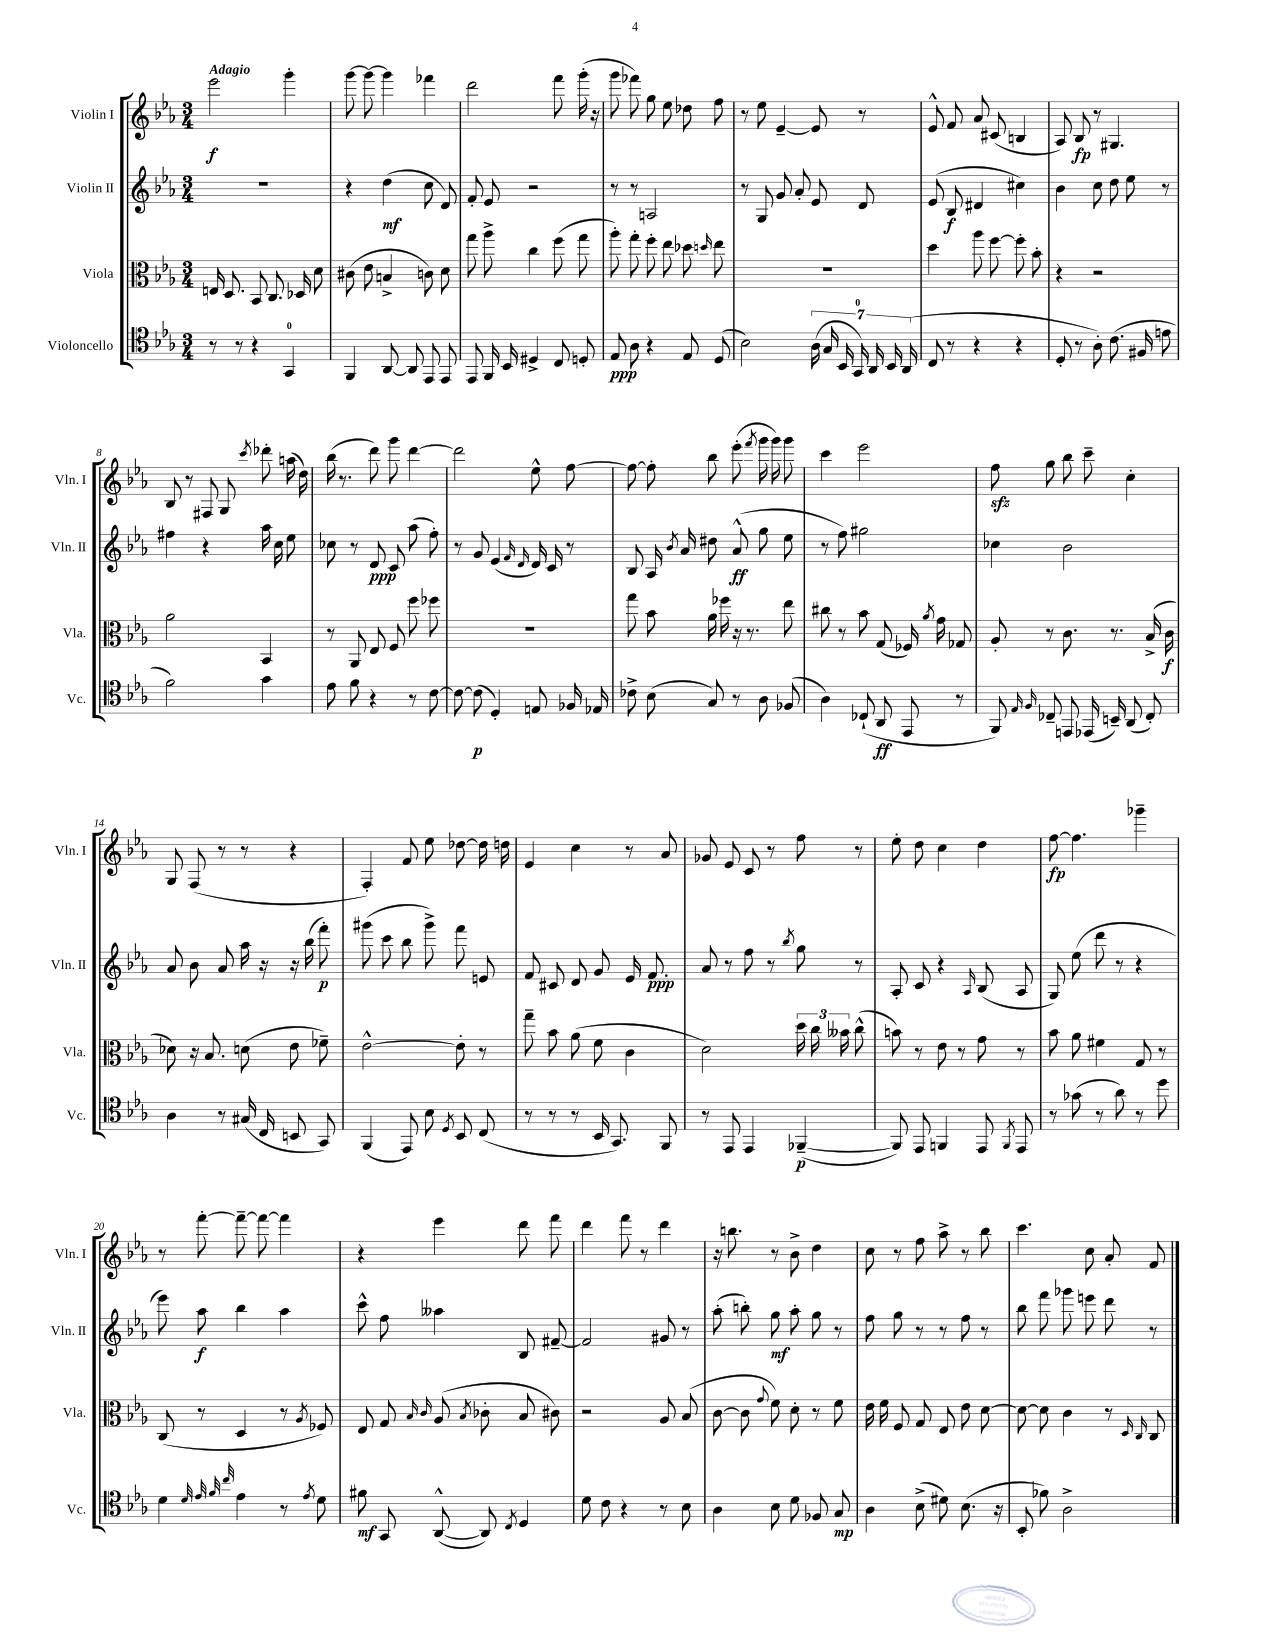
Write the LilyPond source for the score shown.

<<
\new StaffGroup <<
\new Staff = "s0" \with { instrumentName = "Violin I" shortInstrumentName = "Vln. I" } {
    \clef treble \key ees \major \numericTimeSignature \time 3/4 \tempo "Adagio"
    \autoBeamOff ees'''2\f g'''4-. |
    g'''8~ g'''8~ g'''4 fes'''4 |
    d'''2 f'''8 g'''16-.( r16 |
    g'''8 fes'''8) g''8 ees''8 des''8 f''8 |
    r8 ees''8 ees'4~-- ees'8 r8 |
    ees'8-^ f'8 aes'8 cis'8( b4 |
    aes8) bes8\fp r8 gis4. |
    bes8 r8 fis8 g8 \acciaccatura { c'''8 } des'''8-. a''16( d''16) |
    bes''16( r8. d'''8) g'''8 d'''4~ |
    d'''2 ees''8-^ f''8~ |
    f''8~ f''8-. bes''8 ees'''8-.( \acciaccatura { f'''8 } g'''16 g'''16) g'''8 |
    c'''4 ees'''2 |
    f''8\sfz g''8 bes''8 c'''8-- c''4-. |
    g8 f8( r8 r8 r4 |
    f4-.) f'8 ees''8 des''8~ des''16 d''16 |
    ees'4 c''4 r8 aes'8 |
    ges'8 ees'8 c'8 r8 f''8 r8 |
    ees''8-. d''8 c''4 d''4 |
    f''8~\fp f''4. ges'''4-- |
    r8 f'''8~-. f'''8~-- f'''8~ f'''4 |
    r4 ees'''4 d'''8 f'''8 |
    d'''4 f'''8 r8 d'''4 |
    r16 b''8. r8 bes'8-> d''4 |
    c''8 r8 f''8 aes''8-> r8 bes''8 |
    c'''4. c''8 aes'8-. f'8 \bar "|." |
}
\new Staff = "s1" \with { instrumentName = "Violin II" shortInstrumentName = "Vln. II" } {
    \clef treble \key ees \major \numericTimeSignature \time 3/4
    \autoBeamOff R2. |
    r4 d''4\mf( c''8 d'8) |
    f'8-. ees'8 r2 |
    r8 r8 a2 |
    r8 g8 g'8 aes'8-. ees'8 d'8 |
    ees'8( bes8\f dis'4 cis''4) |
    bes'4 c''8 d''8 ees''8 r8 |
    fis''4 r4 aes''16 c''16 ees''8 |
    ces''8 r8 d'8\ppp c'8 aes''8( f''8-.) |
    r8 g'8 ees'4( \grace { f'16 d'16 } d'16) c'16 r8 |
    bes8 aes16 \acciaccatura { bes'8 } aes'16 dis''8 aes'8-^\ff( g''8 ees''8 |
    r8 f''8) gis''2 |
    ces''4 bes'2 |
    aes'8 bes'8 aes'8 aes''16 r16 r16 bes''16( f'''8-.\p) |
    gis'''8( c'''8 bes''8 gis'''8->) f'''8 e'8 |
    f'8 cis'8 d'8 g'8 ees'16 f'8.\ppp |
    aes'8 r8 f''8 r8 \acciaccatura { bes''8 } g''8 r8 |
    aes8-. c'8 r4 \grace { aes16 } bes8( aes8 |
    g8) ees''8( d'''8 r8 r4 |
    ees'''8) aes''8\f bes''4 aes''4 |
    c'''8-^ f''8 aeses''4 bes8 fis'8~-- |
    fis'2 gis'8 r8 |
    aes''8-.( b''8-.) g''8\mf aes''8-. g''8 r8 |
    f''8 g''8 r8 r8 f''8 r8 |
    bes''8 f'''8 ges'''8 e'''8 d'''8 r8 \bar "|." |
}
\new Staff = "s2" \with { instrumentName = "Viola" shortInstrumentName = "Vla." } {
    \clef alto \key ees \major \numericTimeSignature \time 3/4
    \autoBeamOff e16 d8. bes,8 c8. des16 d'8 |
    cis'8( ees'8 b4-> c'8) d'8 |
    g''8 aes''8-> c''4 f''8( g''8 |
    aes''8-.) g''8-. f''8-. ees''8 des''8 \grace { d''16 } ees''8 |
    R2. |
    d''4 aes''8 f''8~ f''8-. bes'8-. |
    r4 r2 |
    aes'2 bes,4 |
    r8 aes,8 ees8 f8 f''8 fes''8 |
    R2. |
    g''8 bes'8 aes'16 fes''16 r16 r8. ees''8 |
    cis''8 r8 bes'8 g8( fes16) \acciaccatura { aes'8 } g'16 ges8 |
    aes8-. r8 c'8. r8. bes16->( c'16\f |
    des'8) r16 bes8. d'8( ees'8 fes'8--) |
    ees'2~-^ ees'8-. r8 |
    g''8-- bes'8 aes'8( f'8 c'4 |
    d'2) \tuplet 3/2 { d''16 c''16 beses'16 } c''8-^( |
    b'8) r8 ees'8 r8 g'8 r8 |
    bes'8 aes'8 fis'4 g8 r8 |
    c8( r8 d4 r8 \acciaccatura { aes8 } fes8) |
    ees8 g8 \grace { bes16 c'16 } aes8( \acciaccatura { bes8 } ces'8-. bes8 cis'8) |
    r2 aes8 bes8( |
    c'8~ c'8 \appoggiatura { g'8 } f'8) d'8-. r8 f'8 |
    ees'16 f'16 f8 g8 ees8 ees'8 d'8~ |
    d'8~ d'8 c'4 r8 \grace { d16 c16 } c8 \bar "|." |
}
\new Staff = "s3" \with { instrumentName = "Violoncello" shortInstrumentName = "Vc." } {
    \clef tenor \key ees \major \numericTimeSignature \time 3/4
    \autoBeamOff r8 r8 r4 g,4-0 |
    f,4 aes,8~ aes,8 ees,8 ees,8 |
    ees,8 f,16 bes,16 dis4-> c8 d8-. |
    ees8\ppp aes8 r4 ees8 d8( |
    bes2) \tuplet 7/4 { aes16( g16 bes,16 g,16-0) aes,16 bes,16 aes,16( } |
    c8 r8 r4 r4 |
    d8-. r8 aes8-.) c'8.( fis16 e'8 |
    f'2) g'4 |
    ees'8 f'8 r4 r8 c'8~ |
    c'8~ c'8\p( d4-.) e8 fes16 ees16 |
    ces'8-> bes8( g8) r8 aes8 fes8( |
    aes4) ces8-!( aes,8\ff ees,8 r8 |
    f,8) \grace { ees16 f16 } ces8-- e,8 ees,16( b,16--) aes,8( ces8-.) |
    aes4 r8 gis16( c16 b,8 g,8) |
    f,4( ees,8) bes8 \acciaccatura { d8 } bes,8 c8( |
    r8 r8 r8 bes,16 g,8.) f,8 |
    r8 ees,8 ees,4 fes,4~--\p( |
    fes,8) ees,8 f,4 ees,8 \acciaccatura { f,8 } ees,8 |
    r8 ges'8( r8 aes'8) r8 d''8 |
    d'4 \grace { d'32 ees'32 f'32 c''32 } ees'4 r8 \acciaccatura { ees'8 } d'8 |
    fis'8\mf g,8 aes,8~-^( aes,8) \acciaccatura { c8 } d4 |
    d'8 c'8 r4 r8 bes8 |
    aes4 bes8 d'8 fes8 g8\mp |
    aes4 bes8->( dis'8) bes8.( r16 |
    bes,8-. fes'8) aes2-> \bar "|." |
}
>>
>>
